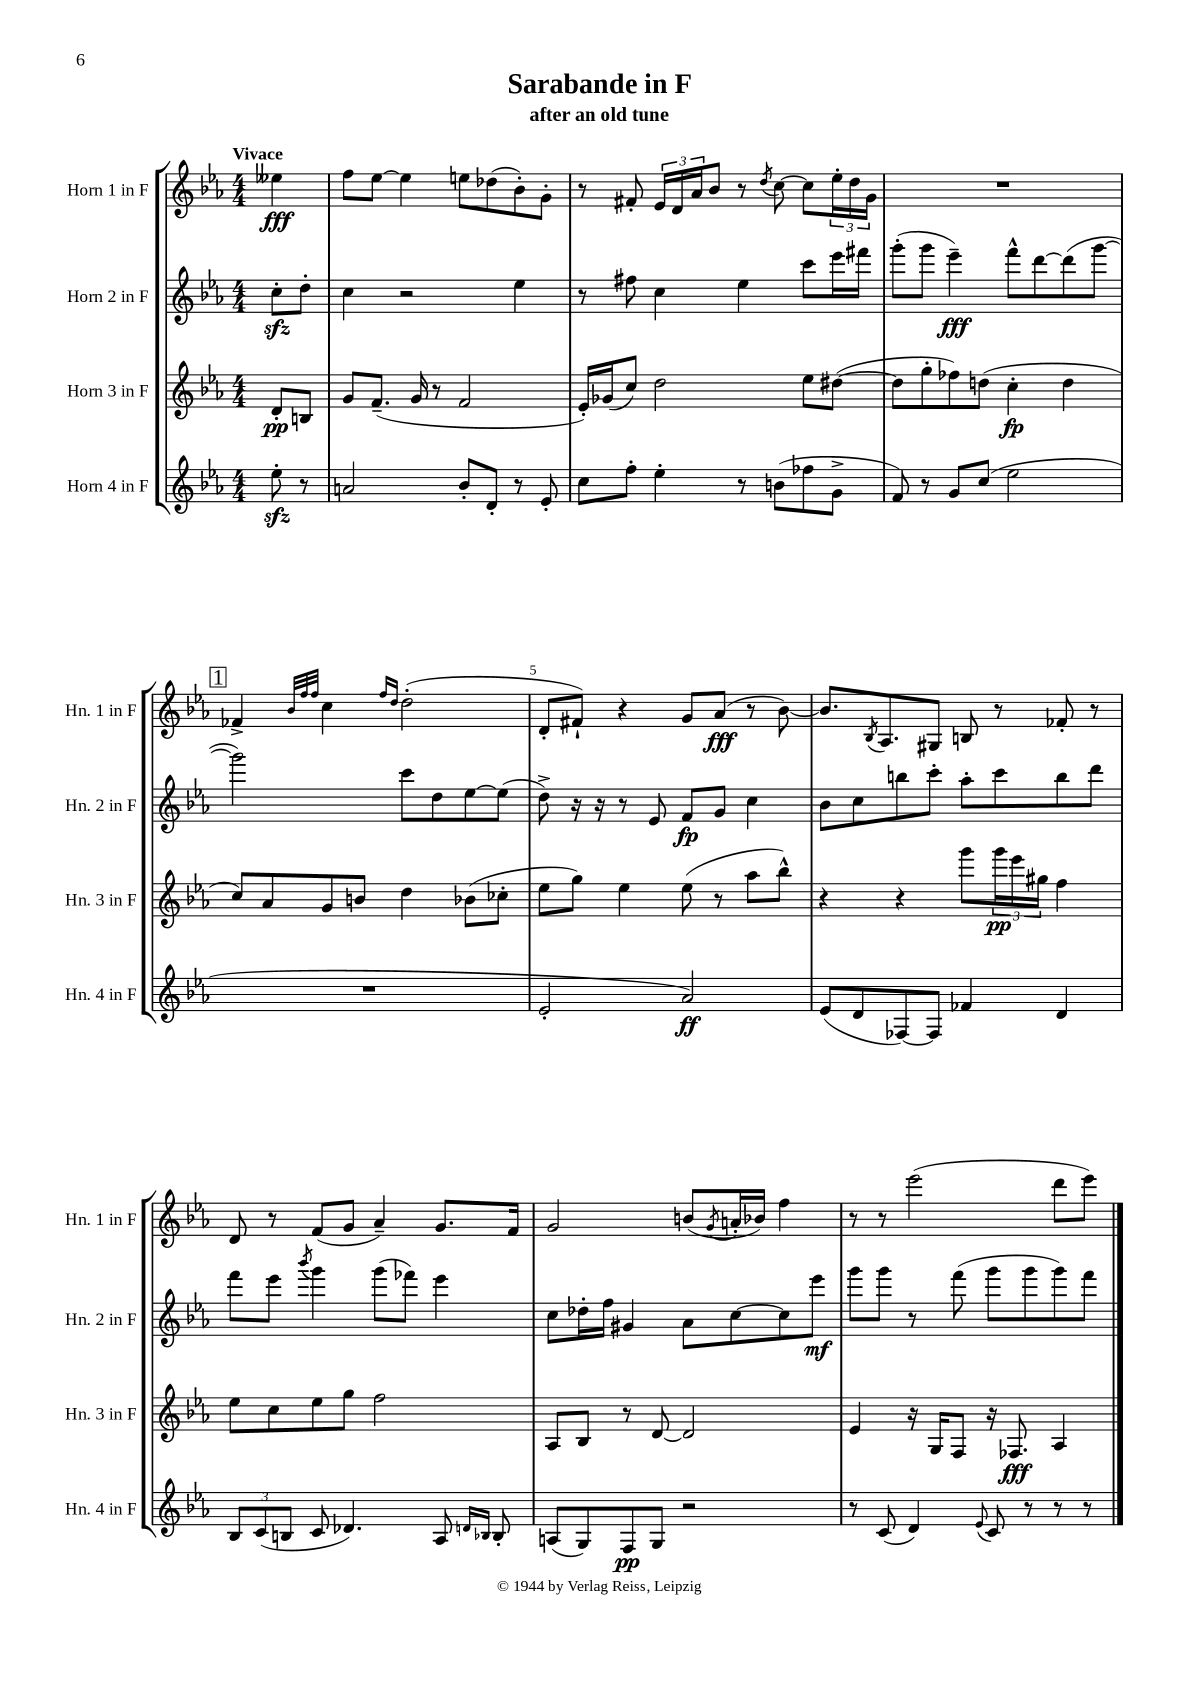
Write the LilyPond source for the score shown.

\header { title = "Sarabande in F" subtitle = "after an old tune" }
<<
\new StaffGroup <<
\new Staff = "s0" \with { instrumentName = "Horn 1 in F" shortInstrumentName = "Hn. 1 in F" } {
    \clef treble \key ees \major \numericTimeSignature \time 4/4 \partial 4 \tempo "Vivace"
    eeses''4\fff |
    f''8 ees''8~ ees''4 e''8 des''8( bes'8-.) g'8-. |
    r8 fis'8-. \tuplet 3/2 { ees'16 d'16 aes'16 } bes'8 r8 \acciaccatura { d''8 } c''8~ c''8 \tuplet 3/2 { ees''16-. d''16 g'16 } |
    R1 |
    \mark \markup { \box "1" } fes'4-> \grace { bes'32 f''32 f''32 } c''4 \grace { f''16 d''16 } d''2-.( |
    d'8-. fis'8-!) r4 g'8 aes'8\fff( r8 bes'8~) |
    bes'8. \acciaccatura { bes8 } aes8. gis8 b8 r8 fes'8-. r8 |
    d'8 r8 f'8( g'8 aes'4--) g'8. f'16 |
    g'2 b'8( \acciaccatura { g'8 } a'16-. bes'16) f''4 |
    r8 r8 ees'''2( d'''8 ees'''8) \bar "|." |
}
\new Staff = "s1" \with { instrumentName = "Horn 2 in F" shortInstrumentName = "Hn. 2 in F" } {
    \clef treble \key ees \major \numericTimeSignature \time 4/4 \partial 4
    c''8-.\sfz d''8-. |
    c''4 r2 ees''4 |
    r8 fis''8 c''4 ees''4 c'''8 ees'''16 fis'''16 |
    g'''8-.( g'''8 ees'''4--\fff) f'''8-^ d'''8~ d'''8( g'''8~ |
    \mark \markup { \box "1" } g'''2) c'''8 d''8 ees''8~ ees''8( |
    d''8->) r16 r16 r8 ees'8 f'8\fp g'8 c''4 |
    bes'8 c''8 b''8 c'''8-. aes''8-. c'''8 b''8 d'''8 |
    f'''8 ees'''8 \acciaccatura { bes'''8 } g'''4 g'''8( fes'''8) ees'''4 |
    c''8 des''16-. f''16 gis'4 aes'8 c''8~ c''8 ees'''8\mf |
    g'''8 g'''8 r8 f'''8( g'''8 g'''8 g'''8) f'''8 \bar "|." |
}
\new Staff = "s2" \with { instrumentName = "Horn 3 in F" shortInstrumentName = "Hn. 3 in F" } {
    \clef treble \key ees \major \numericTimeSignature \time 4/4 \partial 4
    d'8-.\pp b8 |
    g'8 f'8.--( g'16 r8 f'2 |
    ees'16-.) ges'16( c''8) d''2 ees''8 dis''8~( |
    dis''8 g''8-. fes''8) d''8( c''4-.\fp d''4 |
    \mark \markup { \box "1" } c''8) aes'8 g'8 b'8 d''4 bes'8( ces''8-. |
    ees''8 g''8) ees''4 ees''8( r8 aes''8 bes''8-^) |
    r4 r4 g'''8 \tuplet 3/2 { g'''16\pp ees'''16 gis''16 } f''4 |
    ees''8 c''8 ees''8 g''8 f''2 |
    aes8 bes8 r8 d'8~ d'2 |
    ees'4 r16 g16 f8 r16 fes8.\fff aes4 \bar "|." |
}
\new Staff = "s3" \with { instrumentName = "Horn 4 in F" shortInstrumentName = "Hn. 4 in F" } {
    \clef treble \key ees \major \numericTimeSignature \time 4/4 \partial 4
    ees''8-.\sfz r8 |
    a'2 bes'8-. d'8-. r8 ees'8-. |
    c''8 f''8-. ees''4-. r8 b'8( fes''8 g'8-> |
    f'8) r8 g'8 c''8( ees''2 |
    \mark \markup { \box "1" } R1 |
    ees'2-. aes'2\ff) |
    ees'8( d'8 fes8~) fes8 fes'4 d'4 |
    \tuplet 3/2 { bes8 c'8( b8 } c'8 des'4.) aes8 \grace { d'16 bes16 } bes8-. |
    a8( g8) f8\pp g8 r2 |
    r8 c'8( d'4) \appoggiatura { ees'8 } c'8 r8 r8 r8 \bar "|." |
}
>>
>>
\layout { \context { \Score \override BarNumber.break-visibility = ##(#f #t #t) barNumberVisibility = #(every-nth-bar-number-visible 5) } }
